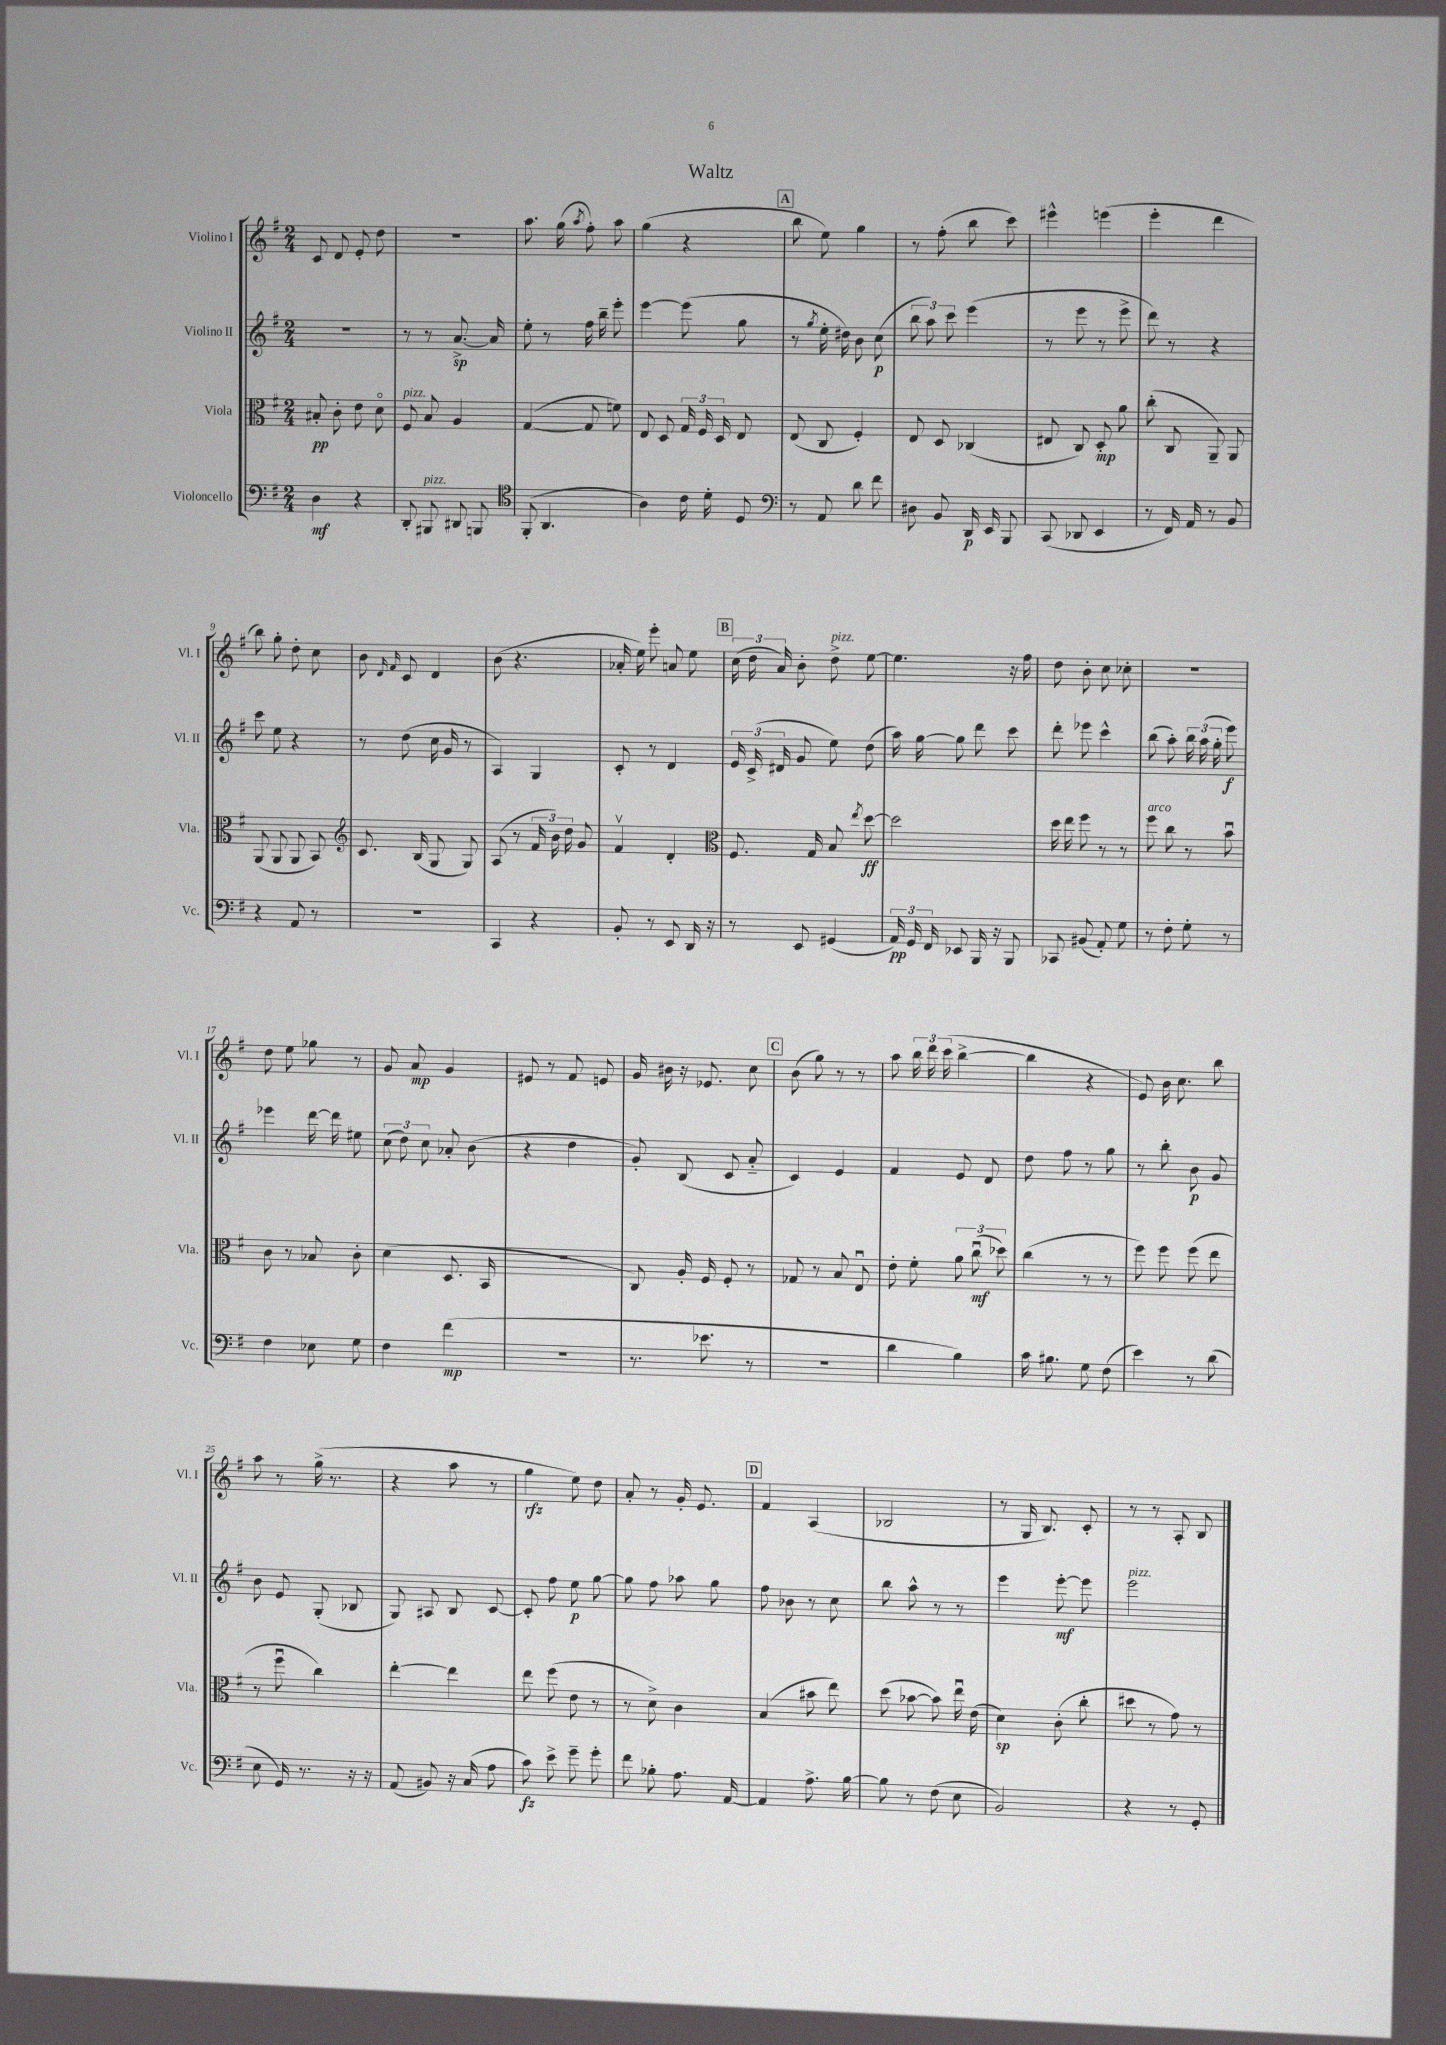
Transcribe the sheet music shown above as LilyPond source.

\header { title = "Waltz" }
<<
\new StaffGroup <<
\new Staff = "s0" \with { instrumentName = "Violino I" shortInstrumentName = "Vl. I" } {
    \clef treble \key g \major \numericTimeSignature \time 2/4
    \autoBeamOff c'8 d'8 e'8-. d''8 |
    r2 |
    a''8. g''16( \acciaccatura { a''8 } fis''8-.) a''8 |
    g''4( r4 |
    \mark \markup { \box "A" } b''8 e''8) g''4 |
    r8 fis''8-.( b''8 c'''8) |
    eis'''4-^ e'''4( |
    e'''4-. d'''4 |
    b''8) g''8-. d''8-. c''8 |
    b'8 \grace { d'16 fis'16 } c'8 d'4 |
    b'8( r4. |
    aes'16-. e''16) e'''8-. a'8 e''8 |
    \mark \markup { \box "B" } \tuplet 3/2 { c''16( d''16 a'16) } b'8-. d''8->^\markup { \italic "pizz." } e''8~ |
    e''4. r16 fis''16 |
    d''8 b'8-. c''8 ces''8-. |
    R2 |
    d''8 e''8 ges''8 r8 |
    g'8 a'8\mp g'4 |
    eis'8 r8 fis'8 e'8 |
    g'16 bis'16 r16 ees'8. c''8 |
    \mark \markup { \box "C" } b'8( g''8) r8 r8 |
    a''8 \tuplet 3/2 { b''16 d'''16 c'''16( } b''4~-> |
    b''4 r4 |
    e'8) b'16 c''8. b''8 |
    a''8 r8 g''16->( r8. |
    r4 a''8 r8 |
    g''4\rfz e''8) d''8 |
    a'8-. r8 g'16-. e'8. |
    \mark \markup { \box "D" } fis'4 a4( |
    bes2 |
    r8 g16 b8.) c'8-. |
    r8 r8 a8-. b8 \bar "|." |
}
\new Staff = "s1" \with { instrumentName = "Violino II" shortInstrumentName = "Vl. II" } {
    \clef treble \key g \major \numericTimeSignature \time 2/4
    \autoBeamOff R2 |
    r8 r8 a'8.~->\sp a'16 |
    e''8-. r8 fis''16 b''16-- e'''8-. |
    e'''4~ e'''8( g''8 |
    \mark \markup { \box "A" } r8 \acciaccatura { g''8 } e''16-. dis''16) b'8 c''8\p( |
    \tuplet 3/2 { b''8 a''8) c'''8 } e'''4( |
    r8 e'''8 r8 e'''8-> |
    d'''8) r8 r4 |
    c'''8 e''8 r4 |
    r8 d''8( c''16 g'16 r8 |
    a4) g4 |
    c'8-. r8 d'4 |
    \mark \markup { \box "B" } \tuplet 3/2 { e'16 c'16->( dis'16 } g'8 e''8) d''8( |
    a''16) g''16~ g''8 d'''8 c'''8 |
    d'''8-. ees'''8 c'''4-^ |
    b''8( a''8-.) \tuplet 3/2 { b''16 a''16( g''16-. } e'''8\f) |
    ees'''4 d'''16~ d'''16 eis''8 |
    \tuplet 3/2 { c''8( d''8) c''8 } aes'8-. b'8( |
    r4 d''4 |
    g'8-.) b8( c'8 a'8-_ |
    \mark \markup { \box "C" } c'4) e'4 |
    fis'4 e'8 d'8 |
    d''8 fis''8 r8 g''8 |
    r8 b''8-. b'8\p g'8 |
    b'8 e'8 g8-.( bes8 |
    g8) ais8 b8 c'8~ |
    c'8-. fis''8 e''8\p g''8~ |
    g''8 fis''8 aes''8 g''8 |
    \mark \markup { \box "D" } fis''8 bes'8 r8 c''8 |
    b''8 a''8-^ r8 r8 |
    e'''4 e'''8~-.\mf e'''8 |
    e'''2^\markup { \italic "pizz." } \bar "|." |
}
\new Staff = "s2" \with { instrumentName = "Viola" shortInstrumentName = "Vla." } {
    \clef alto \key g \major \numericTimeSignature \time 2/4
    \autoBeamOff bis8-.\pp c'8-. e'8 d'8\flageolet |
    fis8^\markup { \italic "pizz." } b8 a4 |
    g4~( g8 f'8) |
    e8 d8 \tuplet 3/2 { g16 fis16 d16 } e8 |
    \mark \markup { \box "A" } e8( c8 fis4-.) |
    e8 d8 ces4( |
    eis8 c8) d8-.\mp a'8 |
    c''8-.( c8 a,8--) a,8 |
    a,8( a,8 a,8 b,8) |
    \clef treble c'8. b16( g8 g8) |
    a8( r8 \tuplet 3/2 { fis'16 b'16) d''16 } g'8 |
    fis'4\upbow d'4-. |
    \mark \markup { \box "B" } \clef alto fis8. g16 b8 \acciaccatura { e''8 } d''8~\ff |
    d''2 |
    d''16 e''16 fis''8 r8 r8 |
    fis''8^\markup { \italic "arco" } c''8 r8 b'8\downbow |
    c'8 r8 bes8 c'8-. |
    d'4( d8. b,16 |
    r2 |
    c8) a16-. fis16 fis8-. r8 |
    \mark \markup { \box "C" } ges8 r8 b8 e8\downbow |
    e'8-. fis'8-. \tuplet 3/2 { a'8 c''8\downbow\mf( des''8) } |
    c''4( r8 r8 |
    fis''8) fis''8 fis''8( e''8 |
    r8 fis''8\downbow c''4) |
    e''4~-. e''4 |
    e''8 fis''8( e'8 r8 |
    r8 d'8->) c'4 |
    \mark \markup { \box "D" } b4( bis'8 e''8) |
    d''8( bes'8~ bes'8) e''16\downbow e'16( |
    d'4\sp) c'8-.( c''8-. |
    dis''8 r8 g'8) r8 \bar "|." |
}
\new Staff = "s3" \with { instrumentName = "Violoncello" shortInstrumentName = "Vc." } {
    \clef bass \key g \major \numericTimeSignature \time 2/4
    \autoBeamOff d4\mf r4 |
    d,8-. bis,,8^\markup { \italic "pizz." } dis,8 b,,8 |
    \clef tenor fis,8-.( a,4. |
    a4) c'16 d'16-. d8 |
    \mark \markup { \box "A" } \clef bass r8 a,8 d'8 fis'8 |
    dis8 b,8 d,16\p e,16 b,,8 |
    c,8( des,8 e,4 |
    r8 fis,16) a,16 r8 b,8 |
    r4 a,8 r8 |
    r2 |
    c,4 r4 |
    b,8-. r8 e,8 d,16 r16 |
    \mark \markup { \box "B" } r8 e,8 gis,4( |
    \tuplet 3/2 { a,16\pp) g,16 fis,16 } ees,8 b,,16 r16 b,,8 |
    ces,8 bis,8( a,8-.) g8 |
    r8 fis8-. g8-. r8 |
    fis4 ees8 g8 |
    fis4 fis'4\mp( |
    r2 |
    r8. ees'8. r8 |
    \mark \markup { \box "C" } R2 |
    d'4 b4) |
    c'16 bis8. g8 fis8( |
    e'4) r8 d'8( |
    e8 g,16) r8. r16 r16 |
    a,8( bis,8) r16 c16( a8 |
    c'8\fz) e'8-> g'8-- g'8-. |
    fis'8 bes8-. a8. a,16~ |
    \mark \markup { \box "D" } a,4 a8.-> b16~ |
    b8 r8 fis8( e8 |
    b,2) |
    r4 r8 g,8-. \bar "|." |
}
>>
>>
